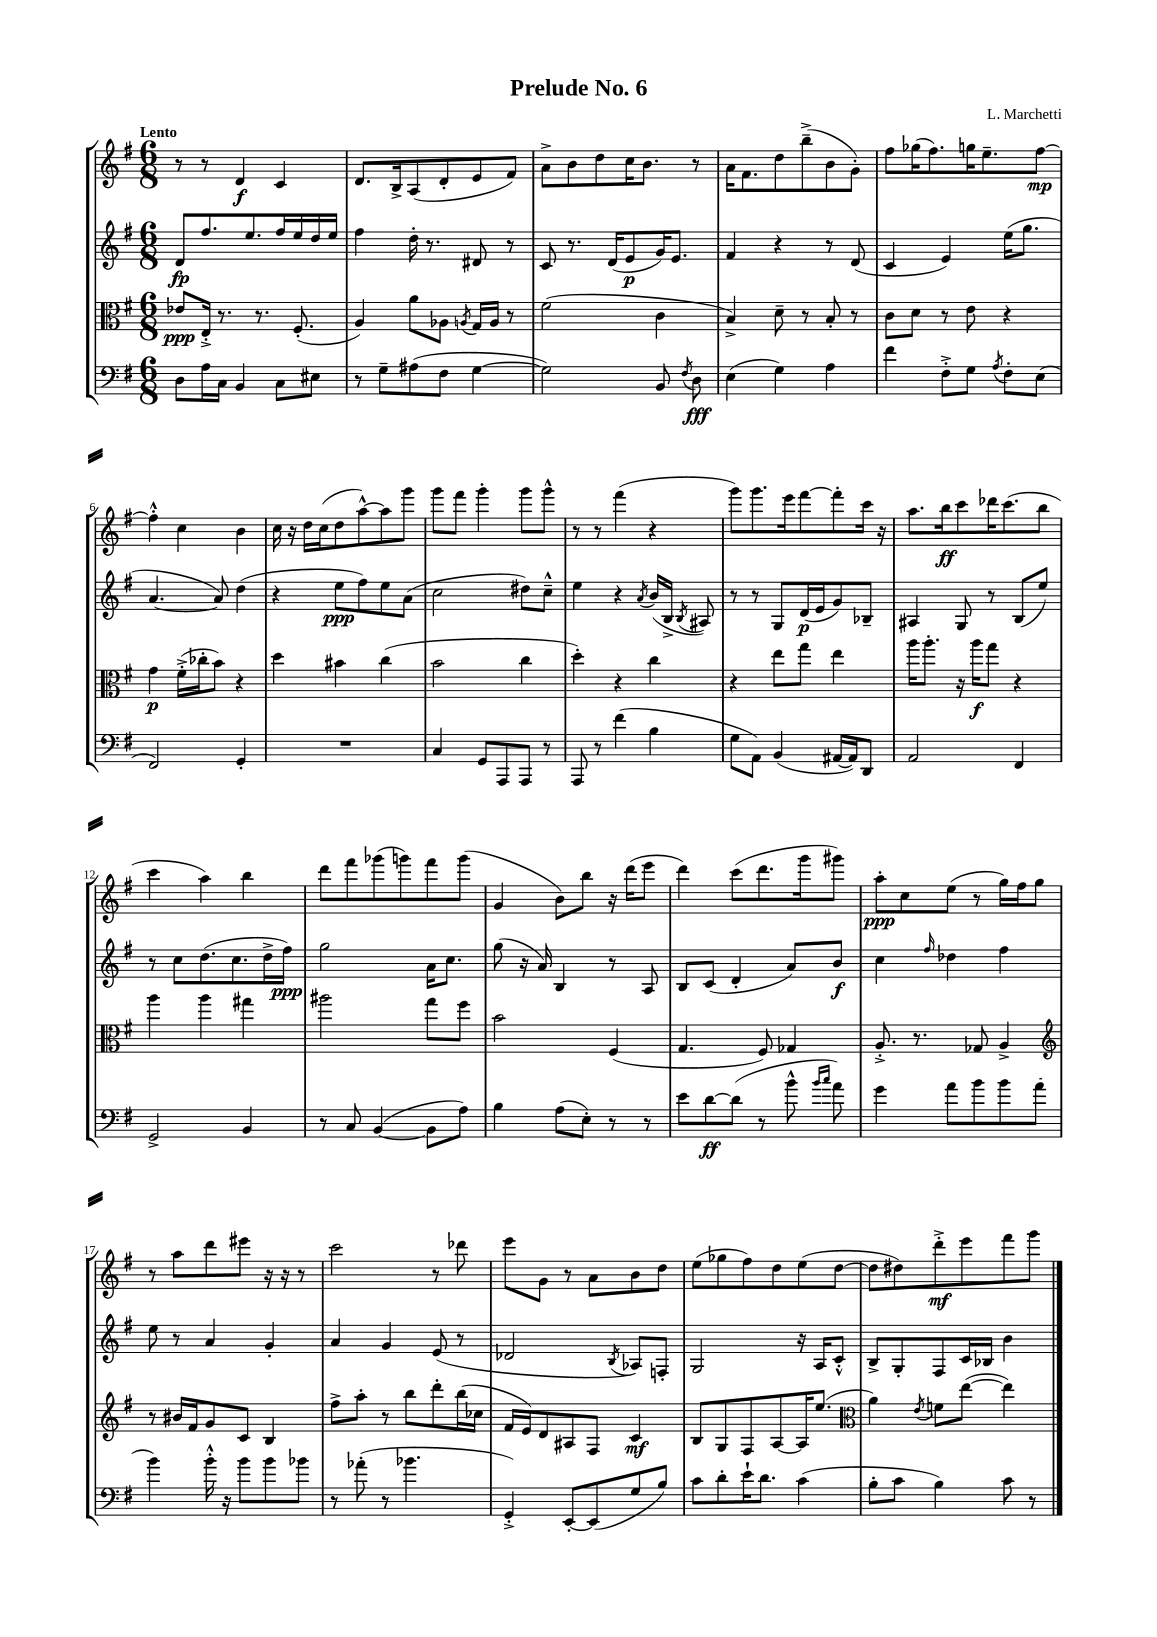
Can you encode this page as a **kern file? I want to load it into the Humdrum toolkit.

**kern	**kern	**kern	**kern
*staff4	*staff3	*staff2	*staff1
*clefF4	*clefC3	*clefG2	*clefG2
*k[f#]	*k[f#]	*k[f#]	*k[f#]
*M6/8	*M6/8	*M6/8	*M6/8
8D\L	8e-/L	8d/L	8r
16A\L	16E'^/Jk	8.ff#/	8r
16C\JJ	8.r	.	.
4BB/	.	.	4d/
.	.	8.ee/	.
.	8.r	.	.
8C\L	.	16ff#/L	4c/
.	(8.F#'/	16ee/	.
8E#\J	.	16dd/	.
.	.	16ee/JJ	.
=	=	=	=
8r	4A/)	4ff#\	8.d/L
8G~\L	.	.	.
.	.	.	16B^/k
(8A#\	8a\L	16dd'\	(8A/
.	.	8.r	.
8F#\J	8A-\J	.	8d'/
.	8qA/	.	.
[4G\	16G/LL	8d#/	8e/
.	16A/JJ	.	.
.	8r	8r	8f#/J)
=	=	=	=
2G\])	(2f#\	8c/	8a^\L
.	.	8.r	8b\
.	.	.	8dd\
.	.	(16d/LK	.
.	.	8e/	16cc\K
.	.	.	8.b\J
8BB/	4c\	16g/K)	.
.	.	8.e/J	.
8qF#/	.	.	.
8D\	.	.	8r
=	=	=	=
(4E\	4B^/)	4f#/	16a\LK
.	.	.	8.f#\
4G\)	8d~\	4r	8dd\
.	8r	.	(8bb~^\
4A\	8B'/	8r	8b\
.	8r	(8d/	8g'\J)
=	=	=	=
4f#\	8c\L	4c/	8ff#\L
.	8d\J	.	(16gg-\K
.	.	.	8.ff#\)
8F#'^\L	8r	4e/)	.
8G\J	8e\	.	16gg\K
.	.	.	8.ee~\
8qA/	.	.	.
8F#'\L	4r	(16ee\LK	.
.	.	8.gg\J	.
(8E\J	.	.	[8ff#\J
=	=	=	=
2FF#/)	4g\	[4.a/	4ff#'^^\]
.	(16f#'^\LL	.	4cc\
.	16cc-'\J	.	.
.	8b\J)	8a/])	.
4GG'/	4r	(4dd\	4b\
=	=	=	=
2.r	4dd\	4r	16cc\
.	.	.	16r
.	.	.	16dd\LL
.	.	.	(16cc\J
.	4b#\	8ee\L	8dd\
.	.	8ff#\)	[8aa^^\)
.	(4cc\	8ee\	8aa\]
.	.	(8a\J	8ggg\J
=	=	=	=
4C/	2b\	2cc\	8ggg\L
.	.	.	8fff#\J
8GG/L	.	.	4ggg'\
8AAA/	.	.	.
8AAA/J	4cc\	8dd#\L)	8ggg\L
8r	.	8cc~^^\J	8ggg^^\J
=	=	=	=
8AAA/	4dd'\)	4ee\	8r
8r	.	.	8r
(4f#\	4r	4r	(4fff#\
.	.	8qa/	.
4B\	4cc\	(16b/LL	4r
.	.	16B^/JJ	.
.	.	8qB/	.
.	.	8A#/)	.
=	=	=	=
8G\L	4r	8r	8ggg\L)
8AA\J)	.	8r	8.ggg\
(4BB/	8ee\L	8G/L	.
.	.	.	16eee\k
.	8gg\J	(16d/L	[8fff#\
.	.	16e/J	.
[16AA#/LL	4ee\	8g/)	8fff#'\]
16AA#/]J)	.	.	.
8DD/J	.	8B-~/J	16ccc\Jk
.	.	.	16r
=	=	=	=
2AA/	16aa\LK	4A#/	8.aa\L
.	8.aa'\J	.	.
.	.	.	16bb\k
.	16r	8G/	8ccc\
.	16aa\LK	.	.
.	8gg\J	8r	16ddd-\K
.	.	.	(8.ccc\
4FF#/	4r	(8B/L	.
.	.	8ee/J)	8bb\J
=	=	=	=
2GG^/	4aa\	8r	4ccc\
.	.	8cc\L	.
.	4aa\	(8.dd\	4aa\)
.	.	8.cc\	.
4BB/	4gg#\	.	4bb\
.	.	16dd^\L	.
.	.	16ff#\JJ)	.
=	=	=	=
8r	2aa#\	2gg\	8ddd\L
8C/	.	.	8fff#\
([4BB/	.	.	(8ggg-\
.	.	.	8ggg\)
8BB\]L	8gg\L	16a\LK	8fff#\
.	.	8.cc\J	.
8A\J)	8ff#\J	.	(8ggg\J
=	=	=	=
4B\	2b\	(8gg\	4g/
.	.	16r	.
.	.	16a/)	.
(8A\L	.	4B/	8b\L)
8E'\J)	.	.	8bb\J
8r	(4F#/	8r	16r
.	.	.	(16ddd\LK
8r	.	8A/	8eee\J
=	=	=	=
8e\L	4.G/	8B/L	4ddd\)
[8d\	.	(8c/J	.
(8d\]J	.	4d'/	(8ccc\L
8r	8F#/)	.	8.ddd\
8b^^\	4G-/	8a/L)	.
.	.	.	16ggg\k
16qqb/LL	.	.	.
16qqcc/JJ	.	.	.
8a\)	.	8b/J	8ggg#\J)
=	=	=	=
4g\	8.A'^/	4cc\	8aa'\L
.	.	.	8cc\
.	8.r	.	.
.	.	16qqff#/	.
8a\L	.	4dd-\	(8ee\J
8b\	8G-/	.	8r
8b\	4A^/	4ff#\	16gg\LL)
.	.	.	16ff#\J
(8a\J	.	.	8gg\J
=	=	=	=
*	*clefG2	*	*
4b\)	8r	8ee\	8r
.	16b#/LL	8r	8aa\L
.	16f#/J	.	.
16b'^^\	8g/	4a/	8ddd\
16r	.	.	.
8b\L	8c/J	.	8eee#\J
8b\	4B/	4g'/	16r
.	.	.	16r
8b-\J	.	.	8r
=	=	=	=
8r	8ff#^\L	4a/	2ccc\
(8a-'\	8aa'\J	.	.
8r	8r	4g/	.
4.b-\	8bb\L	.	.
.	8ddd'\	(8e/	8r
.	(16bb\L	8r	8ddd-\
.	16cc-\JJ	.	.
=	=	=	=
4GG'^/)	16f#/LL	2d-/	8eee\L
.	16e/J)	.	.
.	8d/	.	8g\J
[8EE'/L	8A#/	.	8r
(8EE/]	8F#/J	.	8a\L
.	.	8qB/	.
8G/	4c/	8A-/L)	8b\
8B/J)	.	8F'/J	8dd\J
=	=	=	=
8c\L	8B/L	2G/	(8ee\L
8d'\	8G/	.	8gg-\
16e`\K	8F#/	.	8ff#\)
8.d\J	.	.	.
.	[8A/	.	8dd\
(4c\	16A/]K	16r	(8ee\
.	(8.ee/J	16A/LK	.
.	.	8c'^^/J	[8dd\J
=	=	=	=
*	*clefC3	*	*
8B'\L	4a\)	8B^/L	8dd\]L
8c\J	.	8G'/	8dd#\)
.	8qe/	.	.
4B\)	8f\L	8F#/	8ddd'^\
.	([8ee\J	16c/L	8eee\
.	.	16B-/JJ	.
8c\	4ee\])	4b\	8fff#\
8r	.	.	8ggg\J
==	==	==	==
*-	*-	*-	*-
